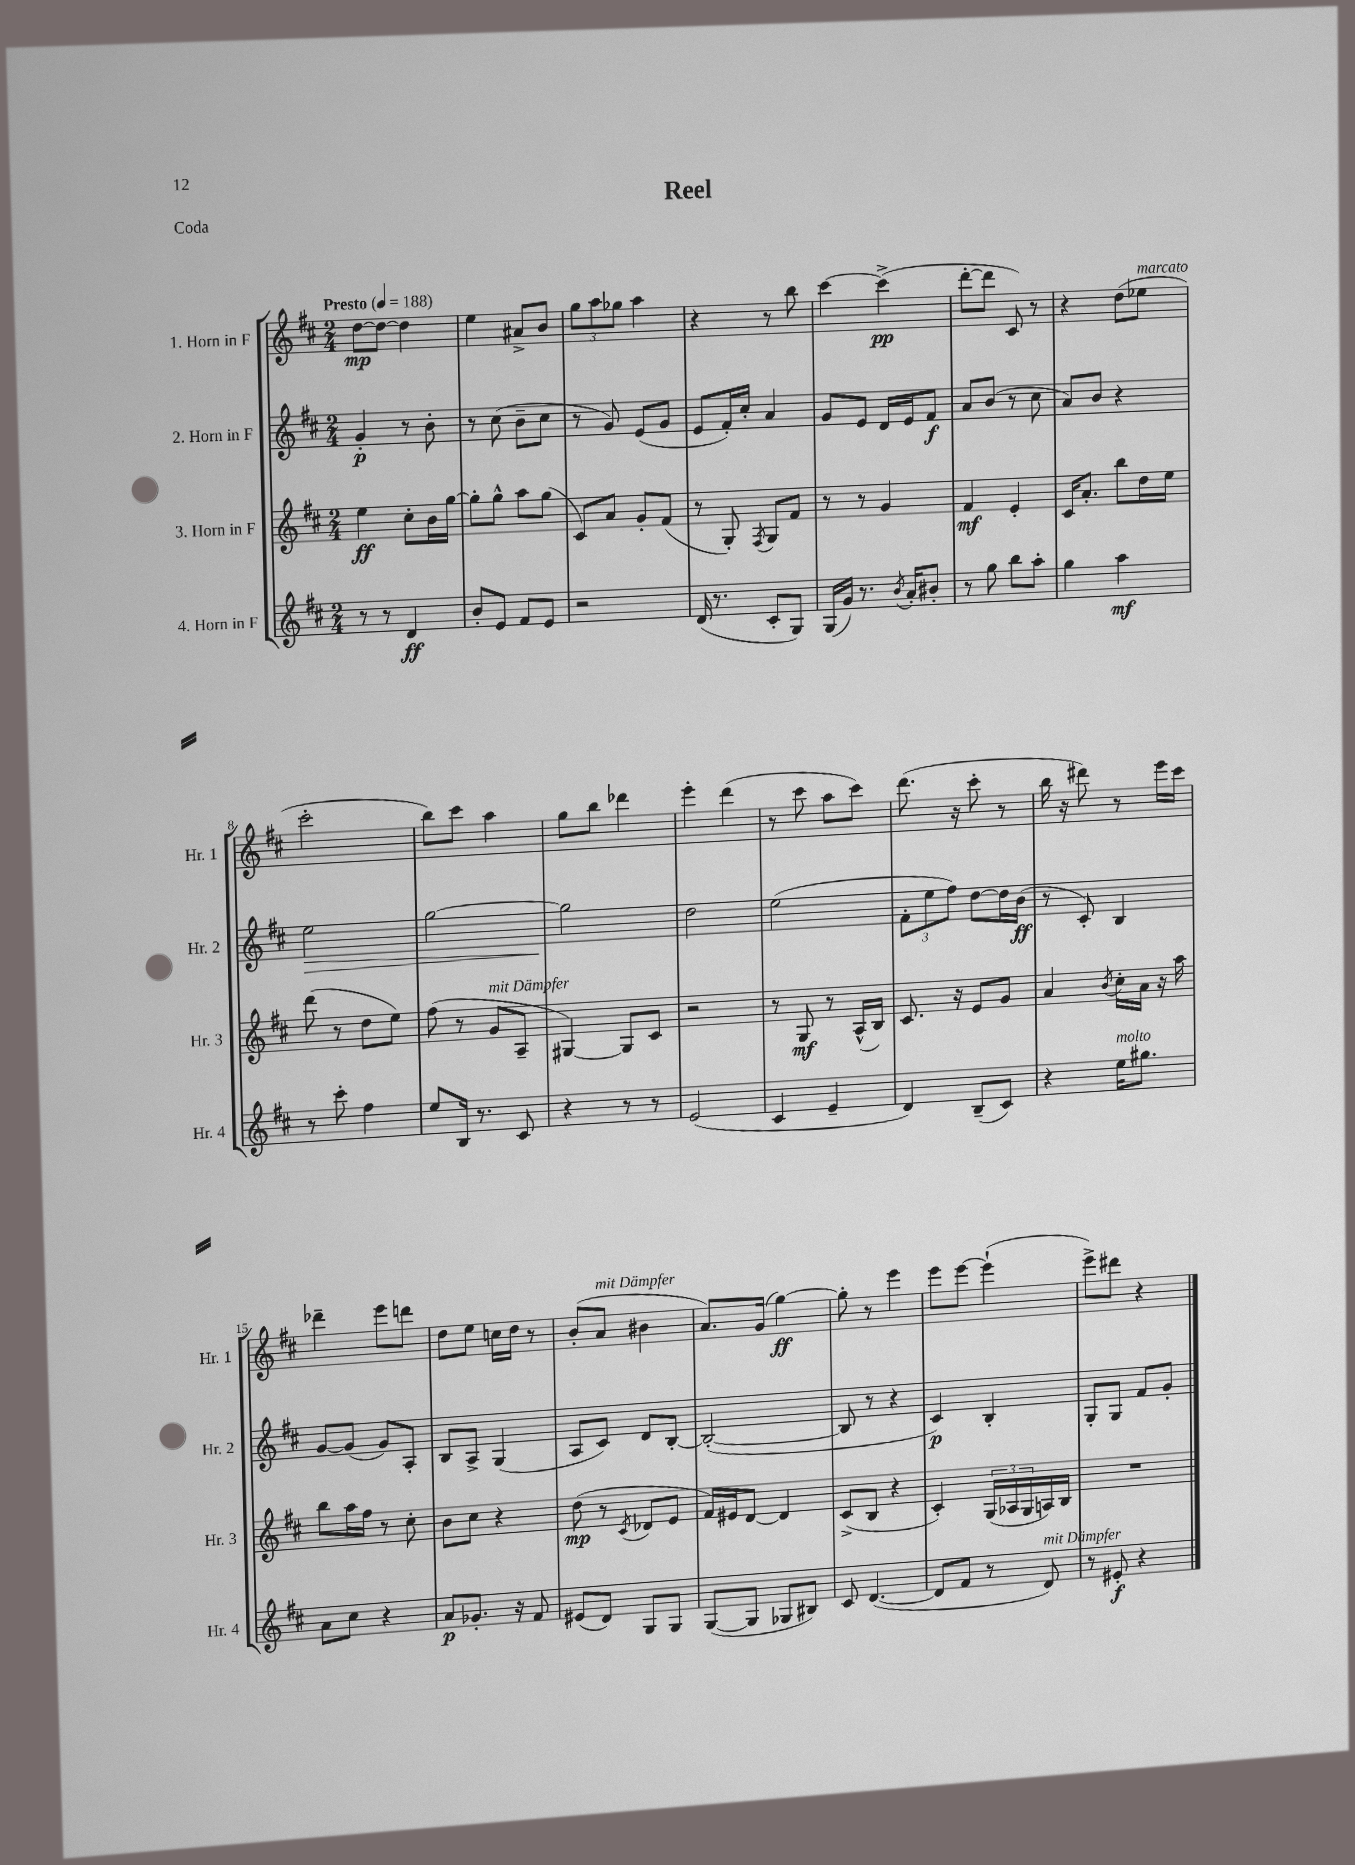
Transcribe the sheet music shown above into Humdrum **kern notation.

**kern	**dynam	**kern	**dynam	**kern	**dynam	**kern	**dynam
*part4	*part4	*part3	*part3	*part2	*part2	*part1	*part1
*staff4	*staff4	*staff3	*staff3	*staff2	*staff2	*staff1	*staff1
*I"4. Horn in F	*	*I"3. Horn in F	*	*I"2. Horn in F	*	*I"1. Horn in F	*
*I'Hr. 4	*	*I'Hr. 3	*	*I'Hr. 2	*	*I'Hr. 1	*
*clefG2	*	*clefG2	*	*clefG2	*	*clefG2	*
*k[f#c#]	*	*k[f#c#]	*	*k[f#c#]	*	*k[f#c#]	*
*M2/4	*	*M2/4	*	*M2/4	*	*M2/4	*
*MM188	*	*MM188	*	*MM188	*	*MM188	*
=1	=1	=1	=1	=1	=1	=1	=1
!	!	!	!	!	!	!LO:TX:a:B:t=Presto	!
8r	.	4ee\	ff	4g'/	p	[8dd\L	mp
8r	.	.	.	.	.	8dd\J_	.
4d/	ff	8cc#'\L	.	8r	.	4dd\]	.
.	.	16b\L	.	8b'\	.	.	.
.	.	[16gg\JJ	.	.	.	.	.
=2	=2	=2	=2	=2	=2	=2	=2
8b'/L	.	8gg'\L]	.	8r	.	4ee\	.
8e/J	.	8gg^^\J	.	(8cc#\	.	.	.
8f#/L	.	8aa\L	.	8b~\L	.	8a#X^/L	.
8e/J	.	(8gg\J	.	8cc#\J	.	8b/J	.
=3	=3	=3	=3	=3	=3	=3	=3
2r	.	8c#/L)	.	8r	.	12gg\L	.
.	.	.	.	.	.	12aa\	.
.	.	8a/J	.	8g/)	.	.	.
.	.	.	.	.	.	12gg-X\J	.
.	.	8g'/L	.	(8e/L	.	4aa\	.
.	.	(8f#/J	.	8g/J	.	.	.
=4	=4	=4	=4	=4	=4	=4	=4
(16d/	.	8r	.	8e/L	.	4r	.
8.r	.	.	.	.	.	.	.
.	.	8G'/)	.	16f#'/L)	.	.	.
.	.	.	.	16cc#'/JJ	.	.	.
.	.	8qF#/	.	.	.	.	.
8c#'/L	.	8G/L	.	4a/	.	8r	.
8G/J)	.	8f#/J	.	.	.	8bb\	.
=5	=5	=5	=5	=5	=5	=5	=5
(16G/LL	.	8r	.	8g/L	.	[4ccc#\	.
16g/JJ)	.	.	.	.	.	.	.
8.r	.	8r	.	8e/J	.	.	.
.	.	4g/	.	16d/LL	.	(4ccc#^\]	pp
8qb/	.	.	.	.	.	.	.
16a'/KL	.	.	.	16e/J	.	.	.
8b#X'/J	.	.	.	8f#/J	f	.	.
=6	=6	=6	=6	=6	=6	=6	=6
8r	.	4f#/	mf	8a/L	.	[8ddd'\L	.
8gg\	.	.	.	(8b/J	.	8ddd\J]	.
8bb\L	.	4e'/	.	8r	.	8c#/)	.
8aa'\J	.	.	.	8cc#\	.	8r	.
=7	=7	=7	=7	=7	=7	=7	=7
4gg\	.	16c#/KL	.	8a/L)	.	4r	.
.	.	8.a'/J	.	.	.	.	.
.	.	.	.	8b/J	.	.	.
4aa\	mf	8bb\L	.	4r	.	(8dd\L	.
!	!	!	!	!	!	!LO:TX:a:i:t=marcato	!
.	.	16dd\L	.	.	.	8ee-X\J	.
.	.	16ee\JJ	.	.	.	.	.
!!LO:LB:g=z
=8	=8	=8	=8	=8	=8	=8	=8
!	!	!	!	!	!LO:HP:b	!	!
8r	.	(8ddd\	.	2ee\	>	2ccc#'\	.
8ccc#'\	.	8r	.	.	.	.	.
4ff#\	.	8dd\L	.	.	.	.	.
.	.	8ee\J)	.	.	.	.	.
=9	=9	=9	=9	=9	=9	=9	=9
8ee/L	.	(8ff#\	.	[2gg\	.	8bb\L)	.
16B/Jk	.	8r	.	.	.	8ccc#\J	.
8.r	.	.	.	.	.	.	.
!	!	!LO:TX:a:i:t=mit Dämpfer	!	!	!	!	!
.	.	8g/L	.	.	.	4aa\	.
8c#/	.	8A~/J	.	.	.	.	.
=10	=10	=10	=10	=10	=10	=10	=10
4r	.	[4G#X/)	.	2gg\]	.	8gg\L	.
.	.	.	.	.	.	8bb\J	.
8r	.	8G#/L]	.	.	.	4ddd-X\	.
8r	.	8c#/J	.	.	.	.	.
.	.	.	.	.	]	.	.
=11	=11	=11	=11	=11	=11	=11	=11
(2e/	.	2r	.	2dd\	.	4eee'\	.
.	.	.	.	.	.	(4ddd\	.
=12	=12	=12	=12	=12	=12	=12	=12
4c#/	.	8r	.	(2ee\	.	8r	.
.	.	8G/	mf	.	.	8ccc#\	.
4e~/	.	8r	.	.	.	8aa\L	.
.	.	(16A^^/LL	.	.	.	8ccc#\J)	.
.	.	16B/JJ)	.	.	.	.	.
=13	=13	=13	=13	=13	=13	=13	=13
4d/)	.	8.c#/	.	12f#'\L	.	(8.ddd\	.
.	.	.	.	12ee\	.	.	.
.	.	.	.	12ff#\J)	.	.	.
.	.	16r	.	.	.	16r	.
(8B~/L	.	8e/L	.	[8dd\L	.	8ccc#'\	.
8c#/J)	.	8g/J	.	16dd\L]	.	8r	.
.	.	.	.	(16b\JJ	ff	.	.
=14	=14	=14	=14	=14	=14	=14	=14
4r	.	4a/	.	8r	.	16bb\	.
.	.	.	.	.	.	16r	.
.	.	.	.	8c#'/)	.	8ddd#X\)	.
.	.	8qb/	.	.	.	.	.
!LO:TX:a:i:t=molto	!	!	!	!	!	!	!
16ee\KL	.	16cc#'\LL	.	4B/	.	8r	.
8.gg#X\J	.	16a\JJ	.	.	.	.	.
.	.	16r	.	.	.	16eee\LL	.
.	.	16aa\	.	.	.	16ccc#\JJ	.
!!LO:LB:g=z
=15	=15	=15	=15	=15	=15	=15	=15
8a\L	.	8bb\L	.	[8g/L	.	4ddd-X~\	.
8cc#\J	.	16aa\L	.	(8g/J]	.	.	.
.	.	16ff#\JJ	.	.	.	.	.
4r	.	8r	.	8g/L)	.	8eee\L	.
.	.	8cc#'\	.	8A'/J	.	8dddn\J	.
=16	=16	=16	=16	=16	=16	=16	=16
8a/L	p	8b\L	.	8B/L	.	8dd\L	.
8.g-X'/J	.	8cc#\J	.	8A^/J	.	8ee\J	.
.	.	4r	.	(4G/	.	16ccn\LL	.
16r	.	.	.	.	.	16dd\JJ	.
8f#/	.	.	.	.	.	8r	.
=17	=17	=17	=17	=17	=17	=17	=17
(8e#X/L	.	(8dd\	mp	8A/L	.	(8b'/L	.
!	!	!	!	!	!	!LO:TX:a:i:t=mit Dämpfer	!
8d/J)	.	8r	.	8c#/J)	.	8a/J	.
.	.	8qc#/	.	.	.	.	.
8G/L	.	8d-X/L	.	8d/L	.	4b#X\	.
8G/J	.	8e/J	.	[8B'/J	.	.	.
=18	=18	=18	=18	=18	=18	=18	=18
([8G/L	.	16f#/LL)	.	(2B'/_	.	8.a/L)	.
.	.	16e#X/J	.	.	.	.	.
8G/J]	.	[8d/J	.	.	.	.	.
.	.	.	.	.	.	(16g/Jk	.
8G-X/L	.	4d/]	.	.	.	[4gg\)	ff
8B#X/J)	.	.	.	.	.	.	.
=19	=19	=19	=19	=19	=19	=19	=19
8c#/	.	(8c#^/L	.	8B/]	.	8gg'\]	.
([4.d/	.	8B/J	.	8r	.	8r	.
.	.	4r	.	4r	.	4eee\	.
=20	=20	=20	=20	=20	=20	=20	=20
8d/L]	.	4c#'/)	.	4c#/)	p	8eee\L	.
8f#/J	.	.	.	.	.	[8eee\J	.
8r	.	(24G/LL	.	4B'/	.	(4eee`\]	.
.	.	24A-X/	.	.	.	.	.
.	.	24G/	.	.	.	.	.
!LO:TX:a:i:t=mit Dämpfer	!	!	!	!	!	!	!
8d/)	.	16An/)	.	.	.	.	.
.	.	16B/JJ	.	.	.	.	.
=21	=21	=21	=21	=21	=21	=21	=21
8r	.	2r	.	8G'/L	.	8eee^\L)	.
8e#X'/	f	.	.	8G/J	.	8ddd#X\J	.
4r	.	.	.	8f#/L	.	4r	.
.	.	.	.	8g'/J	.	.	.
==	==	==	==	==	==	==	==
*-	*-	*-	*-	*-	*-	*-	*-
